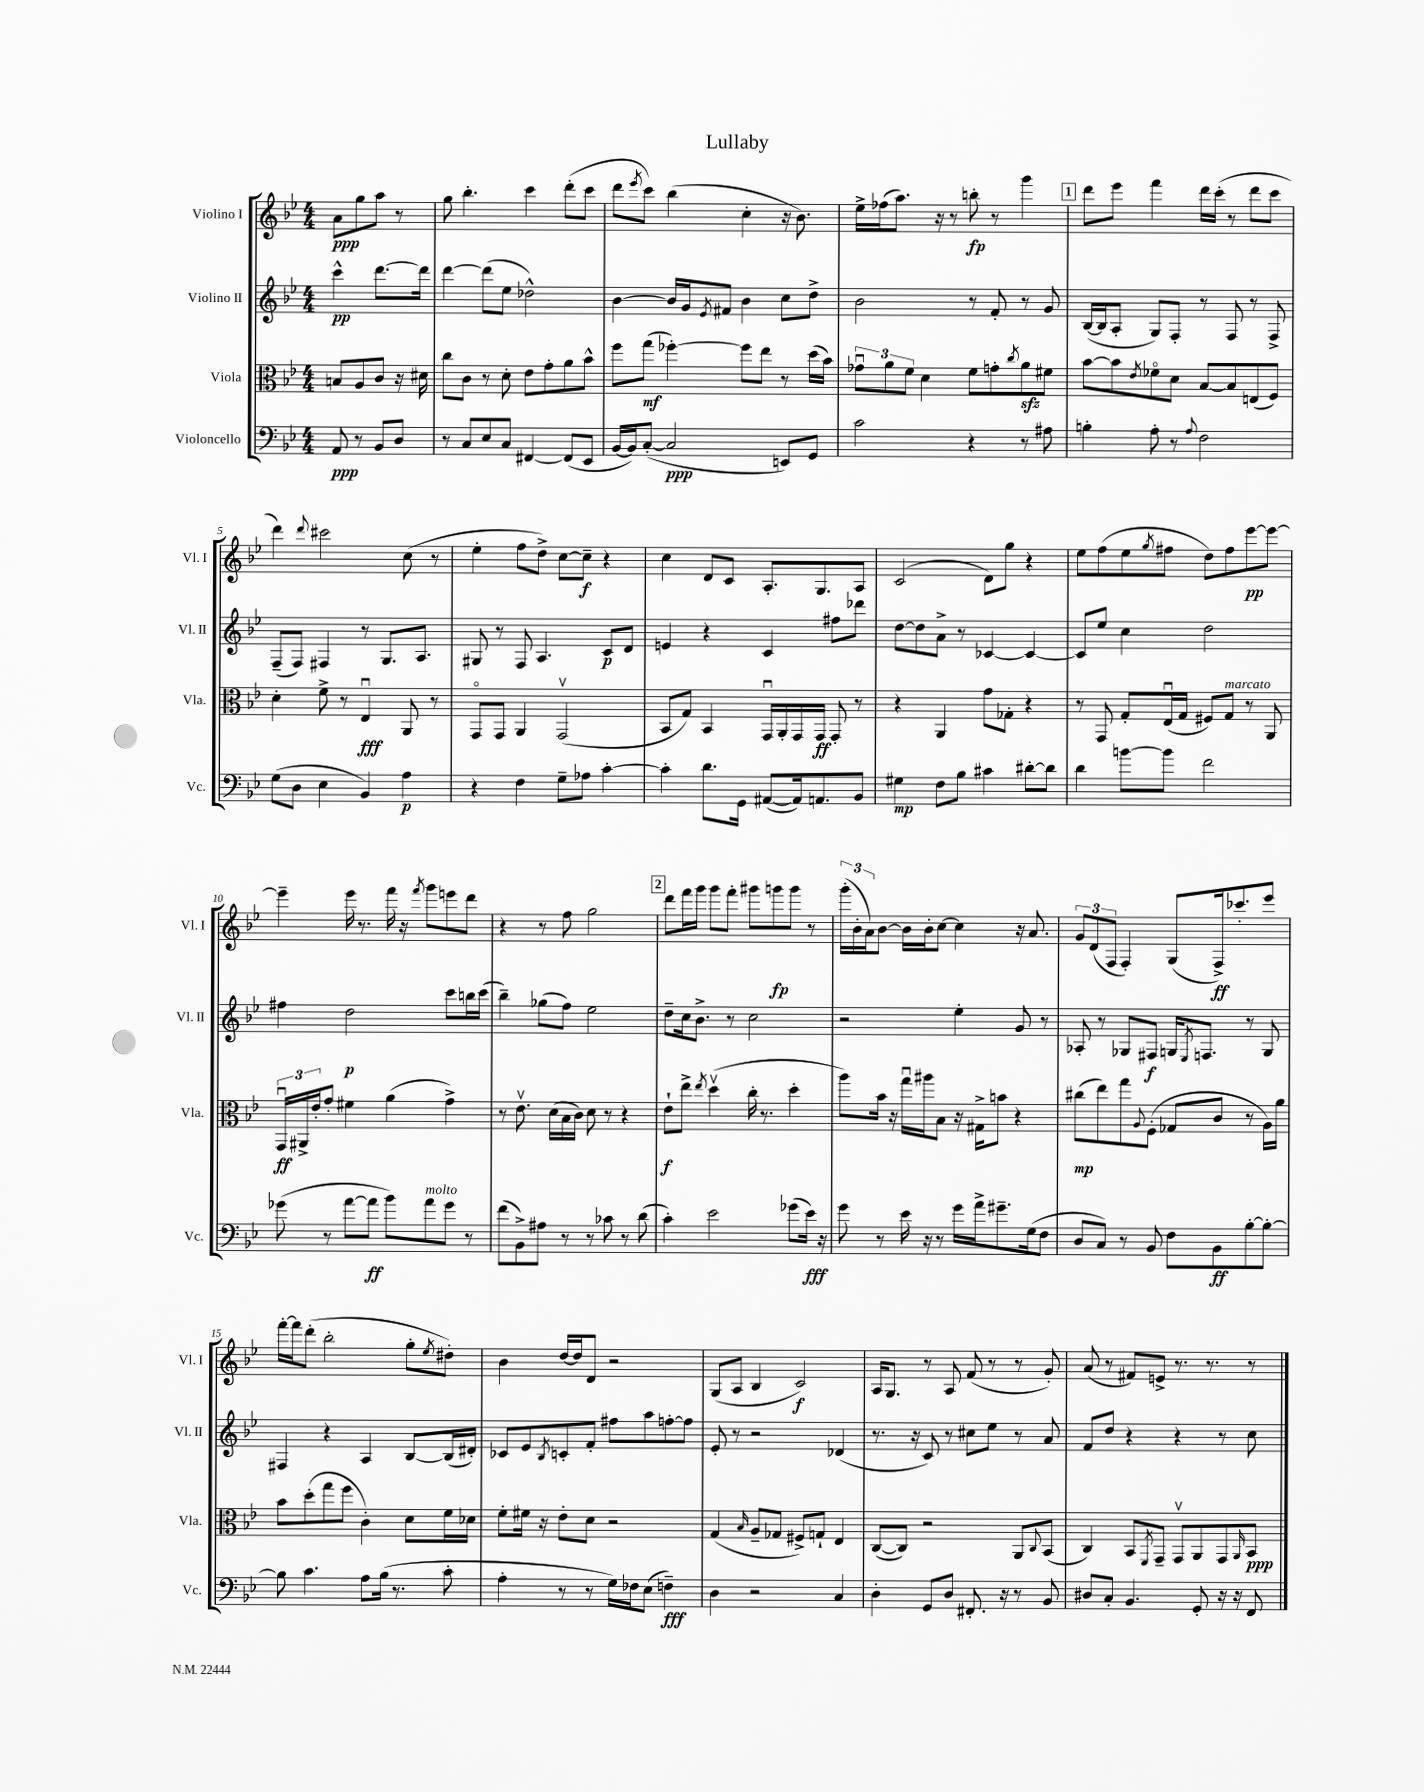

**kern	**dynam	**kern	**dynam	**kern	**dynam	**kern	**dynam
*part4	*part4	*part3	*part3	*part2	*part2	*part1	*part1
*staff4	*staff4	*staff3	*staff3	*staff2	*staff2	*staff1	*staff1
*I"Violoncello	*	*I"Viola	*	*I"Violino II	*	*I"Violino I	*
*I'Vc.	*	*I'Vla.	*	*I'Vl. II	*	*I'Vl. I	*
*clefF4	*	*clefC3	*	*clefG2	*	*clefG2	*
*k[b-e-]	*	*k[b-e-]	*	*k[b-e-]	*	*k[b-e-]	*
*M4/4	*	*M4/4	*	*M4/4	*	*M4/4	*
=	=	=	=	=	=	=	=
8AA/	ppp	8Bn/L	.	4ccc^^\	pp	8a\L	ppp
8r	.	8A/	.	.	.	8gg\	.
8BB-/L	.	8c/J	.	[8.ddd\L	.	8aa\J	.
8D/J	.	16r	.	.	.	8r	.
.	.	16d#X\	.	16ddd\Jk]	.	.	.
=1	=1	=1	=1	=1	=1	=1	=1
8r	.	8cc\L	.	[4ddd\	.	8gg\	.
8C/L	.	8c\J	.	.	.	4.bb-'\	.
8E-/	.	8r	.	(8ddd\L]	.	.	.
8C/J	.	8d'\	.	8ee-\J	.	.	.
[4FF#X/	.	8e-\L	.	2dd-X^^\)	.	4ccc\	.
.	.	8g'\	.	.	.	.	.
(8FF#/L]	.	8a\	.	.	.	(8ddd'\L	.
8EE-/J	.	8b-^^\J	.	.	.	8ccc\J	.
=2	=2	=2	=2	=2	=2	=2	=2
[16BB-/LL	.	8ff\L	.	[4b-\	.	8ddd\L	.
16BB-/J])	.	.	.	.	.	.	.
.	.	.	.	.	.	8qeee-/	.
([8C'/J	.	(8gg\J	mf	.	.	8ccc\J)	.
2C/]	ppp	[4ff-X'\)	.	16b-/LL]	.	(4bb-\	.
.	.	.	.	16g/J	.	.	.
.	.	.	.	8qe-/	.	.	.
.	.	.	.	8f#X/J	.	.	.
.	.	8ff-\L]	.	4b-\	.	4cc'\	.
.	.	8ee-\J	.	.	.	.	.
8EEn/L)	.	8r	.	8cc\L	.	16r	.
.	.	.	.	.	.	8.b-\)	.
8GG/J	.	(16dd\LL	.	8dd^\J	.	.	.
.	.	16b-\JJ)	.	.	.	.	.
=3	=3	=3	=3	=3	=3	=3	=3
2c\	.	12g-Xu\L	.	2b-\	.	16ee-^\LL	.
.	.	.	.	.	.	(16ff-X\J	.
.	.	12a\	.	.	.	.	.
.	.	.	.	.	.	8.aa\J)	.
.	.	12f\J	.	.	.	.	.
.	.	4d\	.	.	.	.	.
.	.	.	.	.	.	16r	.
.	.	.	.	.	.	8r	.
4r	.	8f\L	.	8r	.	8bbn'\	fp
.	.	8gn'\	.	8f'/	.	8r	.
.	.	8qcc/	.	.	.	.	.
8r	.	8azz\	.	8r	.	4ggg\	.
8A#X\	.	8f#X\J	.	8g/	.	.	.
!!LO:REH:place=s1:t=1
=4	=4	=4	=4	=4	=4	=4	=4
4Bn'\	.	[8b-\L	.	([16B-/LL	.	8ddd\L	.
.	.	.	.	16B-/J]	.	.	.
.	.	8b-\]	.	8A'/J	.	8eee-\J	.
.	.	8qe-/	.	.	.	.	.
8A'\	.	8f-X\	.	8G/L)	.	4fff\	.
8r	.	8d\J	.	8F'/J	.	.	.
8qqA/	.	.	.	.	.	.	.
2F\	.	[8B-/L	.	8r	.	16ddd\LL	.
.	.	.	.	.	.	(16ccc'\JJ	.
.	.	8B-/]	.	8F/	.	8r	.
.	.	(8En/	.	8r	.	8ddd\L	.
.	.	8F/J)	.	8F^/	.	8ccc\J	.
!!LO:LB:g=z
=5	=5	=5	=5	=5	=5	=5	=5
(8G\L	.	4d'\	.	(8F~/L	.	4ddd\)	.
8D\J	.	.	.	8F/J)	.	.	.
.	.	.	.	.	.	8qqddd/	.
4E-\	.	8f^\	.	4F#X/	.	2ccc#X\	.
.	.	8r	.	.	.	.	.
4BB-/)	.	4E-u/	fff	8r	.	.	.
.	.	.	.	8.G/L	.	.	.
4A\	p	8AA/	.	.	.	(8cc\	.
.	.	.	.	8.A/J	.	.	.
.	.	8r	.	.	.	8r	.
=6	=6	=6	=6	=6	=6	=6	=6
4r	.	8GG/L	.	8G#X/	.	4ee-'\	.
.	.	8GG/J	.	8r	.	.	.
4F\	.	4AA/	.	8F/	.	8ff\L	.
.	.	.	.	4.A/	.	8dd^\J)	.
8G~\L	.	(2GGv/	.	.	.	[8cc\L	.
8A-X\J	.	.	.	.	.	8cc~\J]	f
[4c'\	.	.	.	8c/L	p	4r	.
.	.	.	.	8d/J	.	.	.
=7	=7	=7	=7	=7	=7	=7	=7
4c'\]	.	8BB-/L	.	4en/	.	4cc\	.
.	.	8G/J)	.	.	.	.	.
8.d\L	.	4BB-/	.	4r	.	8d/L	.
.	.	.	.	.	.	8c/J	.
16GG\Jk	.	.	.	.	.	.	.
([8AA#X/L	.	16GGu/LL	.	4c/	.	8.A'/L	.
.	.	16AA'/	.	.	.	.	.
16AA#/k])	.	16GG/	.	.	.	.	.
8.AAn/	.	16GG/JJ	ff	.	.	8.G/	.
.	.	8GG'/	.	8ff#X\L	.	.	.
8BB-/J	.	8r	.	8ddd-X\J	.	8A/J	.
=8	=8	=8	=8	=8	=8	=8	=8
4G#X\	mp	4r	.	[8dd\L	.	(2c/	.
.	.	.	.	8dd\]	.	.	.
8F\L	.	4AA/	.	8a^\J	.	.	.
8B-\J	.	.	.	8r	.	.	.
4c#X\	.	8g\L	.	[4c-X/	.	8d\L)	.
.	.	8G-X'\J	.	.	.	8gg\J	.
[8d#X'\L	.	4r	.	4c-/_	.	4r	.
8d#\J]	.	.	.	.	.	.	.
=9	=9	=9	=9	=9	=9	=9	=9
4d\	.	8r	.	8c-/L]	.	8ee-\L	.
.	.	8GG/	.	8ee-/J	.	(8ff\	.
[8bn\L	.	8G'/L	.	4cc\	.	8ee-\	.
.	.	.	.	.	.	8qgg/	.
8b\J]	.	(16E-u/L	.	.	.	8ff#X\J	.
.	.	16G/JJ	.	.	.	.	.
2f\	.	8F#X/L)	.	2dd\	.	8dd\L)	.
!	!	!LO:TX:a:i:t=marcato	!	!	!	!	!
.	.	8G/J	.	.	.	8ff#\	.
.	.	8r	.	.	.	[8eee-\	pp
.	.	8AA/	.	.	.	8eee-\J_	.
!!LO:LB:g=z
=10	=10	=10	=10	=10	=10	=10	=10
(8g-X\	.	24GGu/LL	ff	4ff#X\	.	4eee-~\]	.
.	.	24AA#X^/	.	.	.	.	.
.	.	24e-'/J	.	.	.	.	.
8r	.	8g'/J	.	.	.	.	.
[8a\L	.	4f#X\	.	2dd\	p	16eee-\	.
.	.	.	.	.	.	8.r	.
8a\J]	ff	.	.	.	.	.	.
8b-\L)	.	(4a\	.	.	.	16fff\	.
.	.	.	.	.	.	16r	.
.	.	.	.	.	.	8qfff/	.
!LO:TX:a:i:t=molto	!	!	!	!	!	!	!
8a\	.	.	.	.	.	8ggg\L	.
8g-\J	.	4g^\)	.	8ccc\L	.	8eeen\	.
8r	.	.	.	16bbn\L	.	8ddd\J	.
.	.	.	.	(16ccc\JJ	.	.	.
=11	=11	=11	=11	=11	=11	=11	=11
(8f\L	.	8r	.	4bb-~\)	.	4r	.
8BB-^\)	.	8.e-v\	.	.	.	.	.
8A#X\J	.	.	.	(8gg-X\L	.	8r	.
.	.	(16d\LL	.	.	.	.	.
8r	.	16B-\	.	8ff\J)	.	8ff\	.
.	.	16c\JJ)	.	.	.	.	.
8r	.	8d\	.	2ee-\	.	2gg\	.
8c-X\	.	8r	.	.	.	.	.
8r	.	4r	.	.	.	.	.
(8d\	.	.	.	.	.	.	.
!!LO:REH:place=s1:t=2
=12	=12	=12	=12	=12	=12	=12	=12
4c'\)	.	8e-`\L	f	8dd~\L	.	8ddd\L	.
.	.	8ee-^\J	.	16cc\k	.	16fff\L	.
.	.	.	.	8.b-^\J	.	16ggg\JJ	.
.	.	8qee-/	.	.	.	.	.
2e-\	.	(4ddv\	.	.	.	8ggg\L	.
.	.	.	.	8r	.	8fff'\J	.
.	.	16cc'\	.	2cc\	.	8ggg#X\L	.
.	.	8.r	.	.	.	.	.
.	.	.	.	.	.	8gggn\	fp
(8g-X\L	.	4dd'\	.	.	.	8ggg\J	.
16e-\Jk)	fff	.	.	.	.	8r	.
16r	.	.	.	.	.	.	.
=13	=13	=13	=13	=13	=13	=13	=13
8g\	.	8aa\L)	.	2r	.	(24ggg'\LL	.
.	.	.	.	.	.	24b-'\	.
.	.	.	.	.	.	24a\J)	.
8r	.	16b-\Jk	.	.	.	[8b-\J	.
.	.	16r	.	.	.	.	.
16e-\	.	16ggu\LL	.	.	.	16b-\LL]	.
16r	.	16aa#X\J	.	.	.	16b-'\J	.
8r	.	8B-\J	.	.	.	[8cc\J	.
16g\LL	.	16r	.	4ee-'\	.	4cc\]	.
16a^\J	.	16G#X^\KL	.	.	.	.	.
8.g#X~\	.	8bn\J	.	.	.	.	.
.	.	4r	.	8g/	.	16r	.
(16G\k	.	.	.	.	.	8.a/	.
8F\J	.	.	.	8r	.	.	.
=14	=14	=14	=14	=14	=14	=14	=14
8D/L	.	(8cc#X\L	mp	8A-X'/	.	12g/L	.
.	.	.	.	.	.	(12d/	.
8C/J)	.	8ee-\)	.	8r	.	.	.
.	.	.	.	.	.	12F/J	.
8r	.	8gg\	.	8G-X/L	.	4F'/)	.
.	.	8qqA/	.	.	.	.	.
8BB-/	.	(8F'\J	.	8F#X/J	f	.	.
8F\L	.	8G-X/L	.	16Gn/KL	.	(8G/L	.
.	.	.	.	8qE-/	.	.	.
.	.	.	.	8.Fn/J	.	.	.
8BB-\	ff	8c/J	.	.	.	16F^/k)	ff
.	.	.	.	.	.	8.ccc-X'/	.
[8B-'\	.	8r	.	8r	.	.	.
8B-'\J_	.	16A\LL)	.	8G/	.	8eee-/J	.
.	.	16a\JJ	.	.	.	.	.
!!LO:LB:g=z
=15	=15	=15	=15	=15	=15	=15	=15
8B-\]	.	8b-\L	.	4F#X/	.	[16fff'\LL	.
.	.	.	.	.	.	16fff\J]	.
4.c\	.	(8dd'\	.	.	.	(8ddd'\J	.
.	.	8gg\	.	4r	.	2bb-'\	.
.	.	8ff\J	.	.	.	.	.
8A\L	.	4c'\)	.	4A/	.	.	.
(16B-\Jk	.	.	.	.	.	.	.
8.r	.	.	.	.	.	.	.
.	.	8d\L	.	[8B-/L	.	8gg'\L	.
.	.	.	.	.	.	8qee-/	.
8c'\	.	16f\L	.	(16B-/L]	.	8dd#X'\J)	.
.	.	16d-X\JJ	.	16d#X'/JJ)	.	.	.
=16	=16	=16	=16	=16	=16	=16	=16
4A'\	.	8f'\L	.	8c-X/L	.	4b-\	.
.	.	16f#X\Jk	.	8e-/	.	.	.
.	.	16r	.	.	.	.	.
.	.	.	.	8qB-/	.	.	.
8r	.	8e-'\L	.	8cn'/	.	[16dd/LL	.
.	.	.	.	.	.	16dd/J]	.
8r	.	8d\J	.	8f'/J	.	8d/J	.
16G\LL)	.	2r	.	8ff#X\L	.	2r	.
16F-X\J	.	.	.	.	.	.	.
(8E-\J	.	.	.	8aa\	.	.	.
4Fn~\)	fff	.	.	[8ffn'\	.	.	.
.	.	.	.	8ff\J]	.	.	.
=17	=17	=17	=17	=17	=17	=17	=17
4D\	.	(4G/	.	8e-'/	.	(8G/L	.
.	.	.	.	8r	.	8A/J	.
.	.	16qqB-/	.	.	.	.	.
2r	.	8A~/L	.	2r	.	4B-/	.
.	.	8G-X/J	.	.	.	.	.
.	.	8F#X^/L)	.	.	.	2c/)	f
.	.	8Gn`/J	.	.	.	.	.
4C/	.	4E-/	.	(4d-X/	.	.	.
=18	=18	=18	=18	=18	=18	=18	=18
4D'\	.	([8C/L	.	8.r	.	16A/KL	.
.	.	.	.	.	.	8.G/J	.
.	.	8C/J])	.	.	.	.	.
.	.	.	.	16r	.	.	.
8GG/L	.	2r	.	8c/)	.	8r	.
8D/J	.	.	.	8r	.	8A/	.
8.FF#X'/	.	.	.	8cc#X\L	.	(8f/	.
.	.	.	.	8ee-\J	.	8r	.
16r	.	.	.	.	.	.	.
8r	.	8AA/L	.	8r	.	8r	.
.	.	8qqC/	.	.	.	.	.
8BB-/	.	(8BB-/J	.	8a/	.	8g'/)	.
=19	=19	=19	=19	=19	=19	=19	=19
8D#X/L	.	4C/)	.	8f/L	.	(8a/	.
8C'/J	.	.	.	8dd/J	.	8r	.
4.BB-/	.	8BB-/L	.	4r	.	8f#X/L)	.
.	.	8qFF/	.	.	.	.	.
.	.	8GG~/J	.	.	.	8en^/J	.
.	.	8GGv/L	.	4r	.	8.r	.
8GG'/	.	8AA/	.	.	.	.	.
.	.	.	.	.	.	8.r	.
16r	.	8GG/	.	8r	.	.	.
16r	.	.	.	.	.	.	.
.	.	16qqAA/	.	.	.	.	.
8FF/	.	8BB-/J	ppp	8cc\	.	8r	.
==	==	==	==	==	==	==	==
*-	*-	*-	*-	*-	*-	*-	*-
